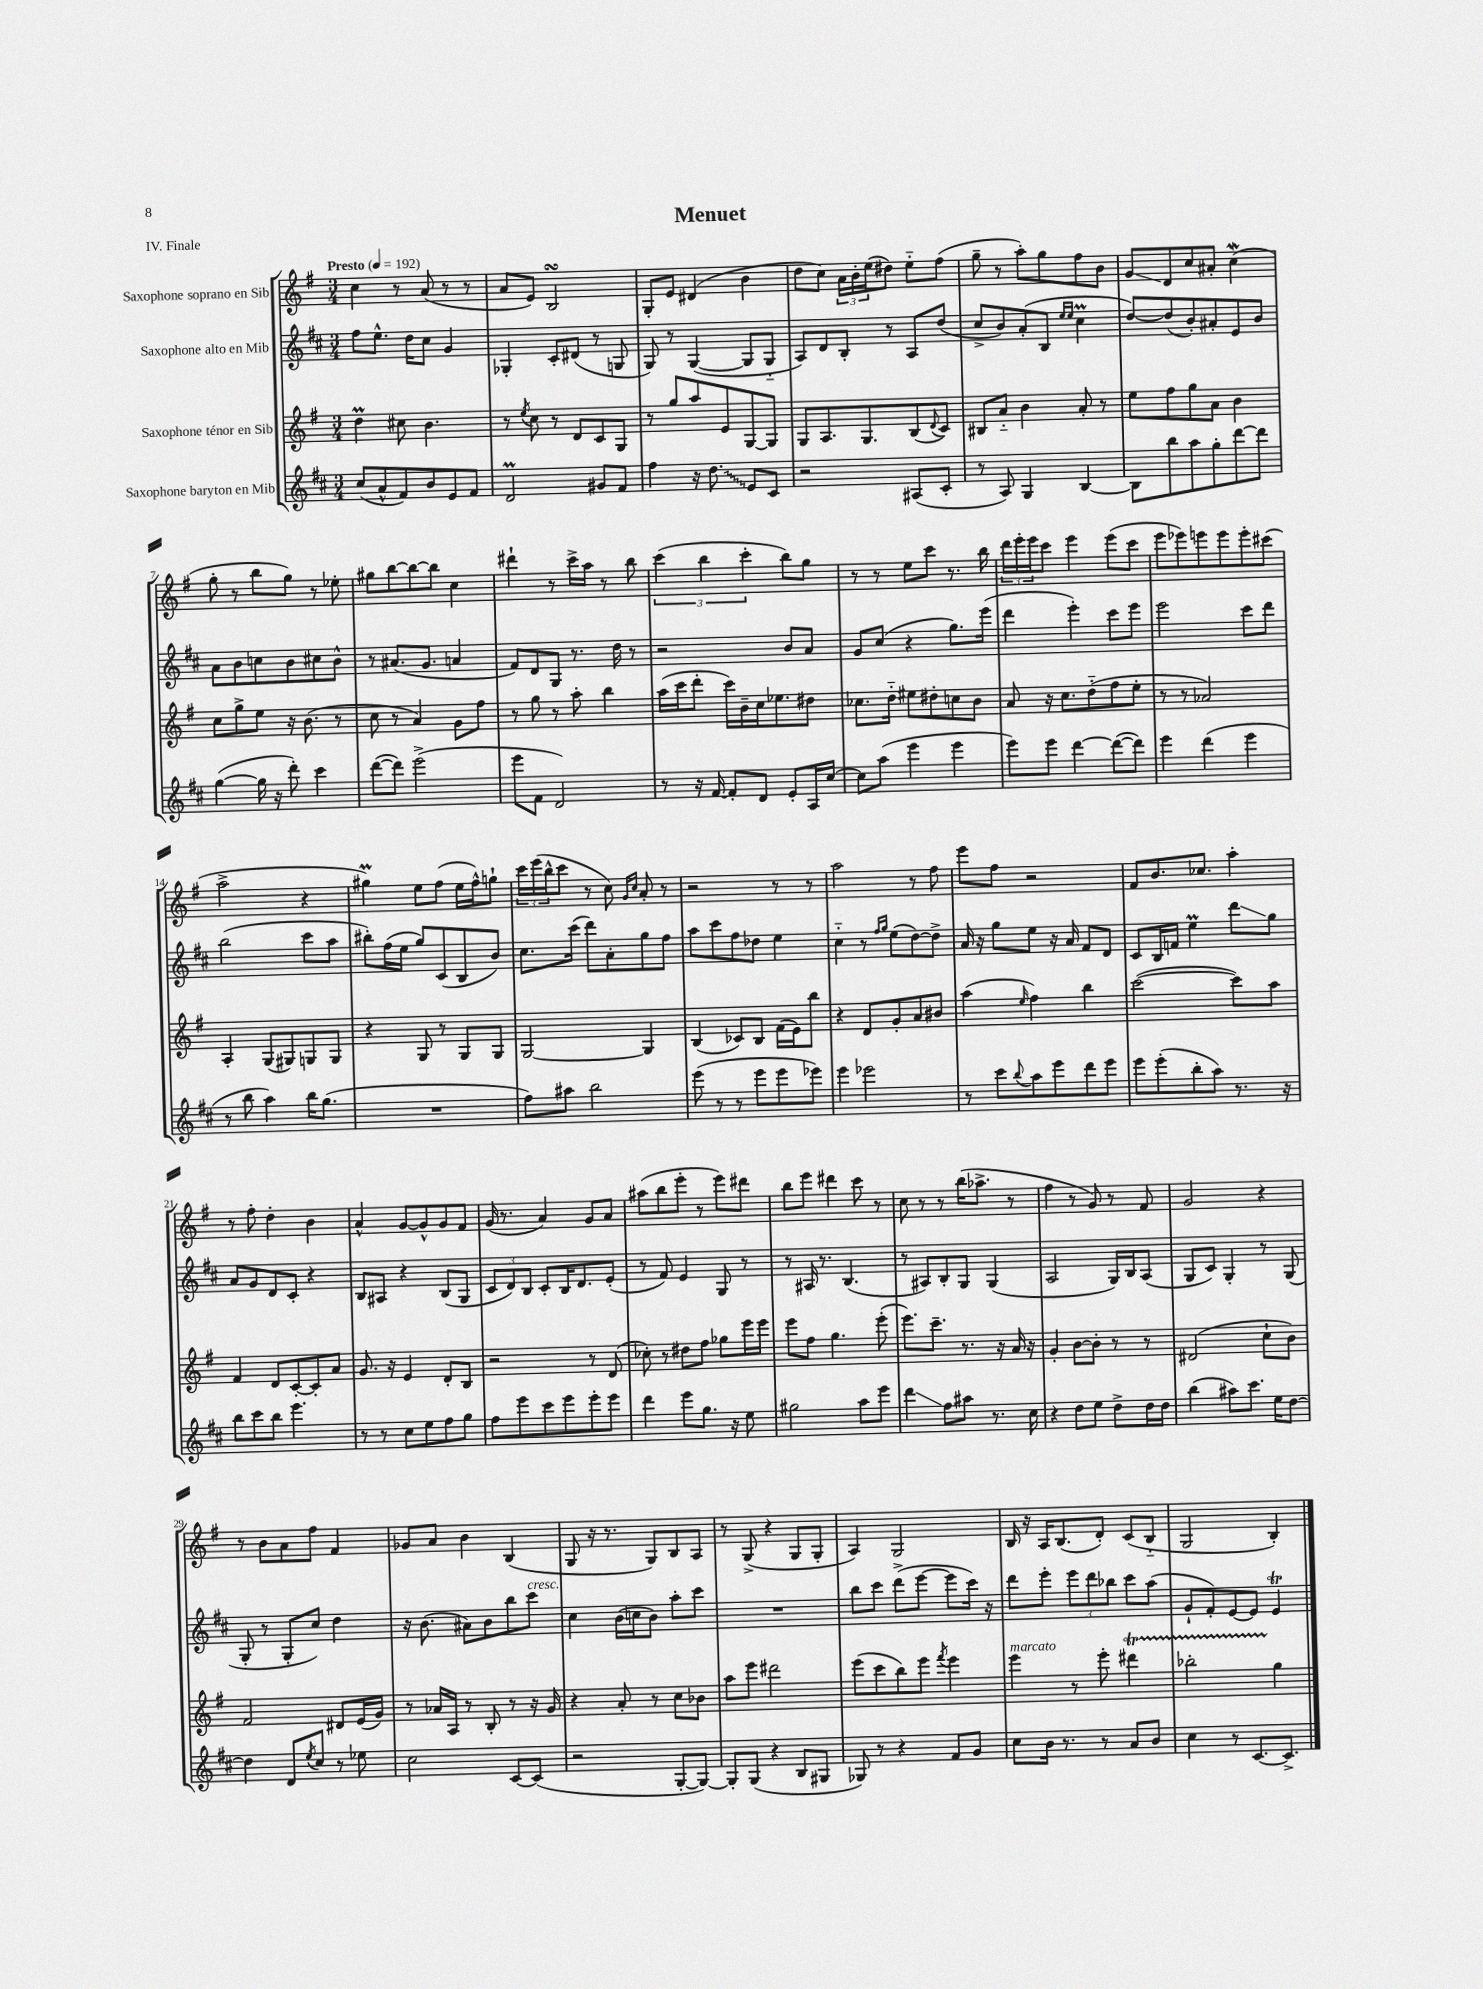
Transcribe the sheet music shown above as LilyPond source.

\header { title = "Menuet" piece = "IV. Finale" }
<<
\new StaffGroup <<
\new Staff = "s0" \with { instrumentName = "Saxophone soprano en Sib" } {
    \clef treble \key g \major \numericTimeSignature \time 3/4 \tempo "Presto" 4 = 192
    c''4 r8 a'8( r8 r8 |
    a'8 e'8) b2\turn |
    g8-. e'8 dis'4( b'4 |
    d''8 c''8) \tuplet 3/2 { a'16 b'16-. e''16( } dis''8) e''8-_ fis''8( |
    g''8-- r8 a''8-.) g''8 fis''8 b'8 |
    g'8\glissando d'8 c''8 ais'8-. c''4\mordent( |
    g''8-. r8 b''8 g''8) r8 ees''8-. |
    gis''8 b''8~ b''8~ b''8 c''4 |
    dis'''4-! r8 c'''16-> a''16 r8 b''8 |
    \tuplet 3/2 { c'''4( b''4 c'''4-. } b''8) g''8 |
    r8 r8 e''8 c'''8 r8. b''16 |
    \tuplet 3/2 { d'''16 e'''16-. e'''16 } c'''8 e'''4 e'''8( c'''8 |
    e'''8 ees'''8) e'''8 e'''8 e'''8-. cis'''8( |
    a''2-> r4 |
    gis''4\prall) e''8 fis''8( e''16 fis''16-^) g''8-! |
    \tuplet 3/2 { c'''16 e'''16( b''16-^ } c'''8 r8 c''8) \grace { g'16 c''16 } a'8-. r8 |
    r2 r8 r8 |
    a''2 r8 fis''8 |
    e'''8 fis''8 r2 |
    fis'8 b'8. ces''8. a''4-. |
    r8 fis''8-. d''4-. b'4 |
    a'4-^ g'8~ g'8-^ g'8 fis'8 |
    g'16( r8. a'4) g'8 a'8 |
    ais''8( b''8 e'''8-. r8 e'''8) dis'''8 |
    b''8 e'''8 dis'''4 c'''8 r8 |
    c''8 r8 r8 b''16( aes''8.-> r8 |
    fis''4 r8 g'8) r8 fis'8 |
    g'2 r4 |
    r8 b'8 a'8 fis''8 fis'4 |
    ges'8 a'8 b'4 b4( |
    g8 r16 r8. g8) b8 a8 |
    r8 g8->( r4 g8 g8-. |
    a4) g2 |
    b16 r16 a16 b8.( d'8-.) c'8( b8-_ |
    g2 b4-.) \bar "|." |
}
\new Staff = "s1" \with { instrumentName = "Saxophone alto en Mib" } {
    \clef treble \key d \major \numericTimeSignature \time 3/4
    fis''8 e''8.-^ d''16 cis''8 g'4 |
    ges4-. cis'8-. dis'8( r8 g8 |
    g8) r8 g4~( g8 g8-_ |
    a8) d'8 b8-. r8 a8 d''8( |
    cis''8-> b'8) a'8-.( b8 \grace { e''16 e''16 } cis''4\prall |
    d''8~) d''8( b'8-.) ais'8-. e'8 b'8 |
    a'8 b'8 c''8 b'8 cis''8 b'8-^ |
    r8 ais'8.( g'8. a'4 |
    fis'8) d'8 g8 r8. d''16 r8 |
    r2 b'8 a'8 |
    g'8 cis''8( r4 g''8.) e'''16( |
    d'''4 e'''4-.) cis'''8 e'''8 |
    e'''2 cis'''8 d'''8 |
    b''2( cis'''8 a''8 |
    bis''8-.) fis''16( e''16 g''8) cis'8( b8 b'8) |
    cis''8. cis'''16( d'''8) a'8-. g''8 fis''8 |
    a''8 cis'''8 fis''8 des''8 e''4 |
    cis''4-_ r8 \grace { fis''16 g''16 } e''8( d''8~) d''8-> |
    a'16 r16 g''8 e''8 r16 a'16 fis'8 d'8 |
    cis'8 b16 f'16 e''4\prall d'''8\glissando g''8 |
    a'8 g'8 d'8 cis'8-. r4 |
    b8 ais8 r4 b8( g8 |
    \tuplet 3/2 { cis'8 d'8) b8 } cis'8-. b16 d'8. e'8-.( |
    r8 fis'8) e'4 g8 r8 |
    r8 ais16 r8. b4.( |
    r8 ais8) b8-. g8 g4( |
    a2 g16) b16 a8( |
    g8 cis'8) g4-. r8 g8( |
    g8-. r8 g8-. cis''8) d''4 |
    r16 b'8.( ais'8) b'8 b''8 cis'''8^\markup { \italic "cresc." } |
    cis''4 b'16( c''16 b'8) a''8-. cis'''8 |
    R2. |
    b''8 cis'''8 d'''8->( e'''8~ e'''8 cis'''16) r16 |
    d'''8 e'''8-. \tuplet 3/2 { e'''8 d'''8 bes''8 } cis'''8 a''8( |
    g'8-! fis'8-.) e'8~ e'8 e'4\trill \bar "|." |
}
\new Staff = "s2" \with { instrumentName = "Saxophone ténor en Sib" } {
    \clef treble \key g \major \numericTimeSignature \time 3/4
    d''4\prall cis''8 b'4. |
    r8 \acciaccatura { e''8 } c''8 r8 d'8 c'8 g8 |
    r8 g''8 a''8 e'8 g8~ g8 |
    g8 a8. g8. b8( \appoggiatura { d'8 } c'8) |
    bis8 a'8-_ b'4 a'8-. r8 |
    e''8 fis''8 g''8 a'8 b'4 |
    c''8 g''8-> e''8 r16 b'8.( r8 |
    c''8 r8 a'4) g'8 fis''8 |
    r8 g''8 r8 a''8-. b''4 |
    a''16( c'''16 d'''8-. c'''16) b'16-- c''16 ees''8. dis''8 |
    ces''8. d''16-_ eis''8 dis''8-. c''8 b'8 |
    a'8 r16 c''8. d''8-_( fis''8 e''8-. |
    r8 r8 aes'2) |
    a4-. g8( gis8) g8 g8 |
    r4 g8 r8 g8 g8 |
    g2~ g4 |
    b4( ces'8) b8 fis'16( e'16) b''8 |
    r4 d'8 g'8-. a'8 bis'8 |
    a''4( \grace { e''16 } fis''4) b''4 |
    c'''2~( c'''8) a''8 |
    fis'4 d'8 c'8~-. c'8-. a'8 |
    g'8. r16 e'4 d'8-. b8 |
    r2 r8 d'8( |
    ces''8-.) r8 dis''8 fis''8 ges''8 e'''16 e'''16 |
    e'''8 fis''8 g''4. e'''8-.( |
    e'''8.) c'''8.-- r8. r16 a'16 r16 |
    g'4-. b'8~ b'8-. r8 r8 |
    dis'2( c''8-! b'8) |
    fis'2 dis'8 e'16( g'16) |
    r8 aes'16 a16 r8 b8-. r8 r16 g'16 |
    r4 a'8-. r8 c''8 bes'8 |
    a''8 e'''8 dis'''2 |
    e'''8( c'''8 b''8) e'''8 \acciaccatura { fis'''8 } e'''4 |
    e'''4^\markup { \italic "marcato" } r8 e'''8-. dis'''4\startTrillSpan |
    bes''2-. g''4\stopTrillSpan \bar "|." |
}
\new Staff = "s3" \with { instrumentName = "Saxophone baryton en Mib" } {
    \clef treble \key d \major \numericTimeSignature \time 3/4
    cis''8( a'8-^ fis'8) b'8 e'8 fis'8 |
    d'2\prall gis'8 fis'8 |
    fis''4 r16 \once \override Glissando.style = #'zigzag d''8.\glissando e'8 cis'8 |
    r2 ais8( cis'8-. |
    r8 a8) g4 b4~ |
    b8 b''8 a''8 g''8-. d'''8~ d'''8 |
    g''4~( g''16 r16 d'''8-.) cis'''4 |
    d'''8~( d'''8) e'''2->( |
    e'''8 fis'8 d'2) |
    r8 r16 fis'16~ fis'8-. d'8 e'8-. a16 cis''16~ |
    cis''8 a''8( e'''4 e'''4 |
    e'''8) e'''8 d'''4~ d'''8~( d'''8) |
    e'''4 d'''4( e'''4 |
    r8 b''8 a''4) b''16 g''8.( |
    R2. |
    fis''8) ais''8 b''2 |
    e'''8( r8 r8 e'''8 e'''8 ees'''8) |
    e'''4 ees'''2 |
    r8 cis'''8 \appoggiatura { b''8 } a''8 e'''8 d'''8 e'''8 |
    e'''8 e'''8-.( b''8-. a''8) r8. r16 |
    b''8 cis'''8 b''8 e'''4. |
    r8 r8 cis''8 e''8 fis''8 g''8 |
    fis''8 e'''8 cis'''8 e'''8 e'''8-. e'''8 |
    d'''4 e'''8 g''8. r16 e''8 |
    gis''2 a''8 e'''8 |
    d'''4\glissando fis''8 ais''8 r8. cis''16 |
    r4 d''8 e''8 d''8-> d''16 d''16 |
    b''4( ais''8) cis'''8. e''16 d''8~ |
    d''4 d'8 \acciaccatura { e''8 } cis''8 r8 ees''8 |
    cis''2 cis'8~ cis'8( |
    r2 g8~-. g8~) |
    g8-. g8( r4 b8 gis8 |
    ges8) r8 r4 fis'8 g'8 |
    cis''8 b'16 r8. r8 a'8 b'8 |
    cis''4 r8 cis'8.~ cis'8.-> \bar "|." |
}
>>
>>
